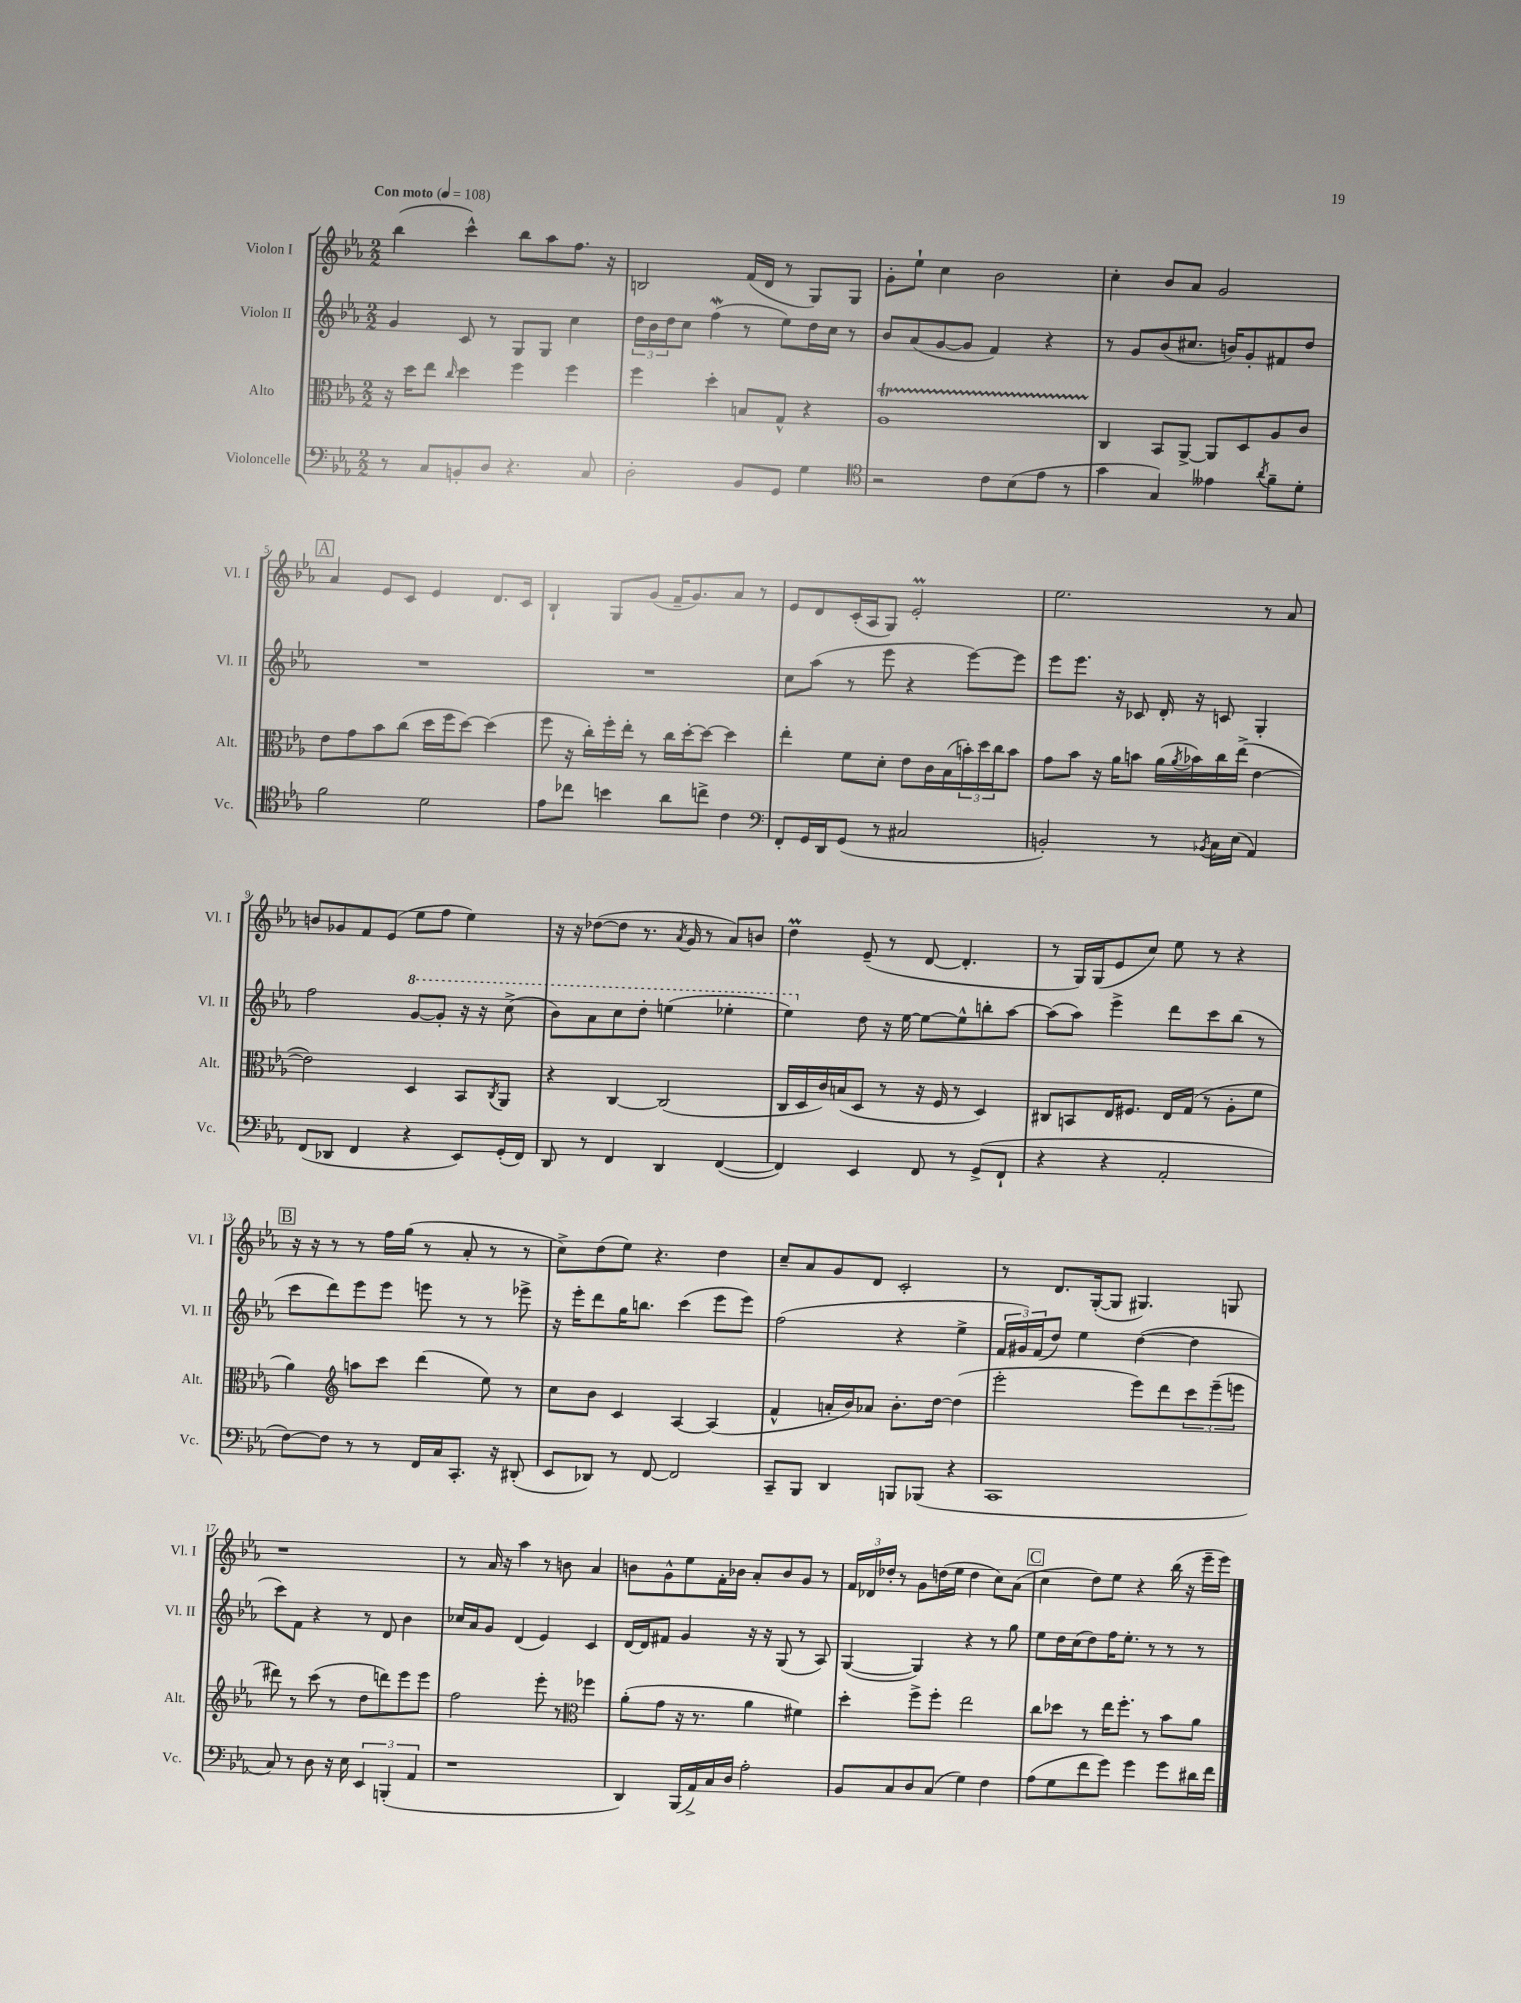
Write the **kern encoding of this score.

**kern	**kern	**kern	**kern
*part4	*part3	*part2	*part1
*staff4	*staff3	*staff2	*staff1
*I"Violoncelle	*I"Alto	*I"Violon II	*I"Violon I
*I'Vc.	*I'Alt.	*I'Vl. II	*I'Vl. I
*clefF4	*clefC3	*clefG2	*clefG2
*k[b-e-a-]	*k[b-e-a-]	*k[b-e-a-]	*k[b-e-a-]
*M2/2	*M2/2	*M2/2	*M2/2
*MM108	*MM108	*MM108	*MM108
=1	=1	=1	=1
!	!	!	!LO:TX:a:B:t=Con moto
8r	16r	4g/	(4bb-\
.	16dd\KL	.	.
8C/L	8ee-\J	.	.
.	16qqcc/	.	.
8BBn'/	4dd\	8c/	4ccc^^\)
8D/J	.	8r	.
4.r	4ff\	8G/L	8bb-\L
.	.	8G/J	8aa-\
.	4ff\	4cc\	8.ff\J
8C/	.	.	.
.	.	.	16r
=2	=2	=2	=2
2D'\	4ff\	24dd\LL	2Bn/
.	.	24b-\	.
.	.	24dd\J	.
.	.	8cc\J	.
.	4dd'\	(4ffW\	.
8BB-/L	8Bn/L	8r	(16f/LL
.	.	.	16d/JJ
8GG/J	8G^^/J	8ee-\L)	8r
4G\	4r	16dd\L	8G/L)
.	.	16cc\JJ	.
.	.	8r	8G/J
=3	=3	=3	=3
*clefC4	*	*	*
2r	1A-T	8b-/L	8g'\L
.	.	(8a-/	8ee-`\J
.	.	[8g/	4cc\
.	.	8g/J]	.
8c\L	.	4f/)	2b-\
(8B-\	.	.	.
8e-\J	.	4r	.
8r	.	.	.
=4	=4	=4	=4
4g\	4C/	8r	4cc'\
.	.	8g/L	.
4G/)	8BB-/L	(8b-/	8b-/L
.	[8AA-^/J	8.cc#X/J	8a-/J
4e--X\	8AA-/L]	.	2g/
.	.	16bn/KL)	.
.	8D/	8g'/	.
8qa-/	.	.	.
8f~\L	8A-/	8f#X/	.
8d'\J	8c/J	8dd/J	.
!!LO:LB:g=z
!!LO:REH:place=s1:t=A
=5	=5	=5	=5
2f\	8e-\L	1r	4a-/
.	8g\	.	.
.	8b-\	.	8e-/L
.	(8cc\J	.	8c/J
2d\	16dd\LL	.	4e-/
.	16ff\J	.	.
.	[8dd\J)	.	.
.	(4dd\]	.	8.d/L
.	.	.	16c/Jk
=6	=6	=6	=6
8e-\L	8ff\	1r	4B-`/
8cc-X\J	16r	.	.
.	16cc'\LL)	.	.
4bn\	16ff'\	.	8G/L
.	16ee-'\JJ	.	.
.	8r	.	(8g/J
8a-\L	16cc\LL	.	16f~/KL
.	[16dd'\J	.	8.g/)
8ccn^\J	8dd\J_	.	.
4c\	4dd\]	.	8a-/J
.	.	.	8r
=7	=7	=7	=7
*clefF4	*	*	*
8FF'/L	4ee-'\	8cc\L	8e-/L
16GG/L	.	(8aa-\J	8d/
16DD/J	.	.	.
(8GG/J	8f\L	8r	(16c'/L
.	.	.	16A-/J
8r	8d'\J	8eee-\	8G/J)
2C#X/	8e-\L	4r	2e-M'/
.	16c\L	.	.
.	(16B-\	.	.
.	24bn'\)	[8eee-\L)	.
.	24dd\	.	.
.	24cc\J	.	.
.	8b\J	8eee-\J]	.
=8	=8	=8	=8
2BBn'/)	8g\L	8eee-\L	2.ee-\
.	8b-\J	8.eee-\J	.
.	16r	.	.
.	16a-\KL	16r	.
.	8bn\J	8c-X/	.
8r	(16a-\LL	16d'/	.
.	8qa-/	.	.
.	16b-X\)	16r	.
8qBB-X/	.	.	.
16C\LL	16cc\	8cn/	.
(16E-\JJ	(16ee-^\JJ	.	.
4AA-/)	[4e-\	4G'/	8r
.	.	.	8a-/
!!LO:LB:g=z
=9	=9	=9	=9
(8FF/L	2e-\])	2ff\	8bn/L
8DD-X/J	.	.	8g-X/
4FF/	.	.	8f/
.	.	.	(8e-/J
*	*	*8va	*
4r	4D/	[8gg/L	8ee-\L
.	.	8gg'/J]	8ff\J
8EE-/L)	8BB-/L	16r	4ee-\)
.	.	16r	.
.	8qC/	.	.
(16GG'/L	8AA-/J	(8ccc^\	.
16FF/JJ)	.	.	.
=10	=10	=10	=10
8DD/	4r	8bb-\L)	16r
.	.	.	16r
8r	.	8aa-\	([8dd-X\L
4FF/	[4C/	8ccc\	8dd-\J]
.	.	8ddd'\J	8.r
4DD/	(2C/]	(4eeen\	.
.	.	.	8qa-/
.	.	.	16g/
.	.	.	8r
([4FF/	.	4eee-X'\	8a-/L)
.	.	.	8bn/J
=11	=11	=11	=11
4FF/])	16C/LL	4eee-\)	4ddm\
.	16D/	.	.
.	16c/)	.	.
.	(16Bn/J	.	.
*	*	*X8va	*
4EE-/	8D/J	8dd\	(8e-~/
.	8r	16r	8r
.	.	[16ee-\	.
8FF/	16r	8ee-\L_	[8d/
.	16F/	.	.
8r	8r	8ee-^^\]	4.d'/]
(8GG^/L	4D/)	8bbn'\	.
8FF`/J	.	[8aa-\J	.
=12	=12	=12	=12
4r	8C#X/L	(8aa-\L]	8r
.	8BBn/	8aa-\J)	16G/LL)
.	.	.	(16G/J
4r	16E-/K	4eee-^\	8e-/
.	8.F#X/J	.	.
.	.	.	8cc/J)
2AA-'/	16E-/LL	8ddd\L	8ee-\
.	(16G/JJ	.	.
.	8r	8ccc\	8r
.	8A-'\L	(8bb-\J	4r
.	8f\J	8r	.
!!LO:LB:g=z
!!LO:REH:place=s1:t=B
=13	=13	=13	=13
[8F\L)	4a-\)	8ccc\L	16r
.	.	.	16r
8F\J]	.	8ddd\)	8r
*	*clefG2	*	*
8r	8aan\L	8eee-\	8r
8r	8ccc\J	8eee-\J	16ff\LL
.	.	.	(16gg\JJ
16FF/LL	(4ddd\	8eeen\	8r
16C/J	.	.	.
8.CC'/J	.	8r	8a-'/
.	8ee-\)	8r	8r
16r	.	.	.
(8DD#X'/	8r	8eee-X^\	8r
=14	=14	=14	=14
8EE-/L	8cc\L	16r	8cc^\L)
.	.	16eee-'\KL	.
8DD-X/J)	8b-\J	8ddd\	(8dd\
8r	4c/	16gg\K	8ee-\J)
.	.	8.bbn\J	.
[8FF/	.	.	4.r
2FF/]	[4A-/	(4ccc\	.
.	(4A-/]	8eee-\L	4dd\
.	.	8eee-\J)	.
=15	=15	=15	=15
8CC~/L	4f^^/	(2ff\	8cc~/L
8BBB-/J	.	.	8a-/
4DD/	16an'/LL	.	8g/
.	16b-/J)	.	.
.	8a-X/J	.	8d/J
8BBBn/L	8.b-'\L	4r	2c'/
(8BBB-X/J	.	.	.
.	[16dd\Jk	.	.
4r	(4dd\]	4ee-^\	.
=16	=16	=16	=16
1CC	2eee-'\	24f/LL	8r
.	.	24g#X/)	.
.	.	(24f/J	.
.	.	8dd/J)	8.d/L
.	.	4ee-\	.
.	.	.	([16G'/k
.	.	.	8G/J]
.	8eee-\L)	([4dd\	4.G#X/)
.	8ddd\	.	.
.	12ccc\	4dd\]	.
.	(12eee-~\	.	.
.	.	.	8Gn/
.	12eeen\J	.	.
!!LO:LB:g=z
=17	=17	=17	=17
8C/)	8ddd#X\)	8ccc\L)	1r
8r	8r	8f\J	.
8D\	(8ccc\	4r	.
16r	8r	.	.
16E-\	.	.	.
6EE-/	8dd\L	8r	.
.	8dddn\)	8d/	.
(6BBBn'/	.	.	.
.	8eee-\	4b-\	.
6AA-/	.	.	.
.	8eee-\J	.	.
=18	=18	=18	=18
1r	2ff\	16cc-X/LL	8r
.	.	16a-/J	.
.	.	8g/J	16a-/
.	.	.	16r
.	.	(4d/	4aa-\
.	8eee-'\	4e-/)	8r
.	8r	.	8bn\
*	*clefC3	*	*
.	4ff-X\	4c/	4a-/
=19	=19	=19	=19
4DD/)	(8a-'\L	[16d/LL	8bn\L
.	.	16d/J]	.
.	8g\J	8f#X/J	8g^^\
(16BBB-/LL	16r	4g/	8ee-\
16AA-^/)	8.r	.	.
16C/	.	.	16f'\L
16D/JJ	.	.	16b-X\JJ
2A-'\	4a-\	16r	8a-'/L
.	.	16r	.
.	.	(8G/	8b-/
.	4f#X\)	8r	8g/J
.	.	8A-/)	8r
=20	=20	=20	=20
8BB-/L	4dd'\	([4G/	24f/LL
.	.	.	24d-X/
.	.	.	24dd-X'/JJ
8C/	.	.	8r
8D/	8ff^\L	4G/])	8g\L
(8C/J	8ff'\J	.	(16ddn\L
.	.	.	16ee-\JJ
4G\)	2ee-\	4r	4dd\
4F\	.	8r	8cc\L)
.	.	8gg\	(8a-\J
!!LO:REH:place=s1:t=C
=21	=21	=21	=21
(8A-\L	8cc\L	8ee-\L	4cc\
8G\	8dd-X\J	16dd\L	.
.	.	(16cc\J	.
8f\	8r	8dd\)	8dd\L)
8g\J)	16ee-\KL	16ff\K	8ee-\J
.	8.ff'\J	8.ee-'\J	.
4g\	.	.	4r
.	8r	8r	.
8g\L	8b-\L	8r	(16bb-\
.	.	.	16r
16d#X\L	8a-\J	8r	16eee-~\LL
16f\JJ	.	.	16eee-\JJ)
==	==	==	==
*-	*-	*-	*-
